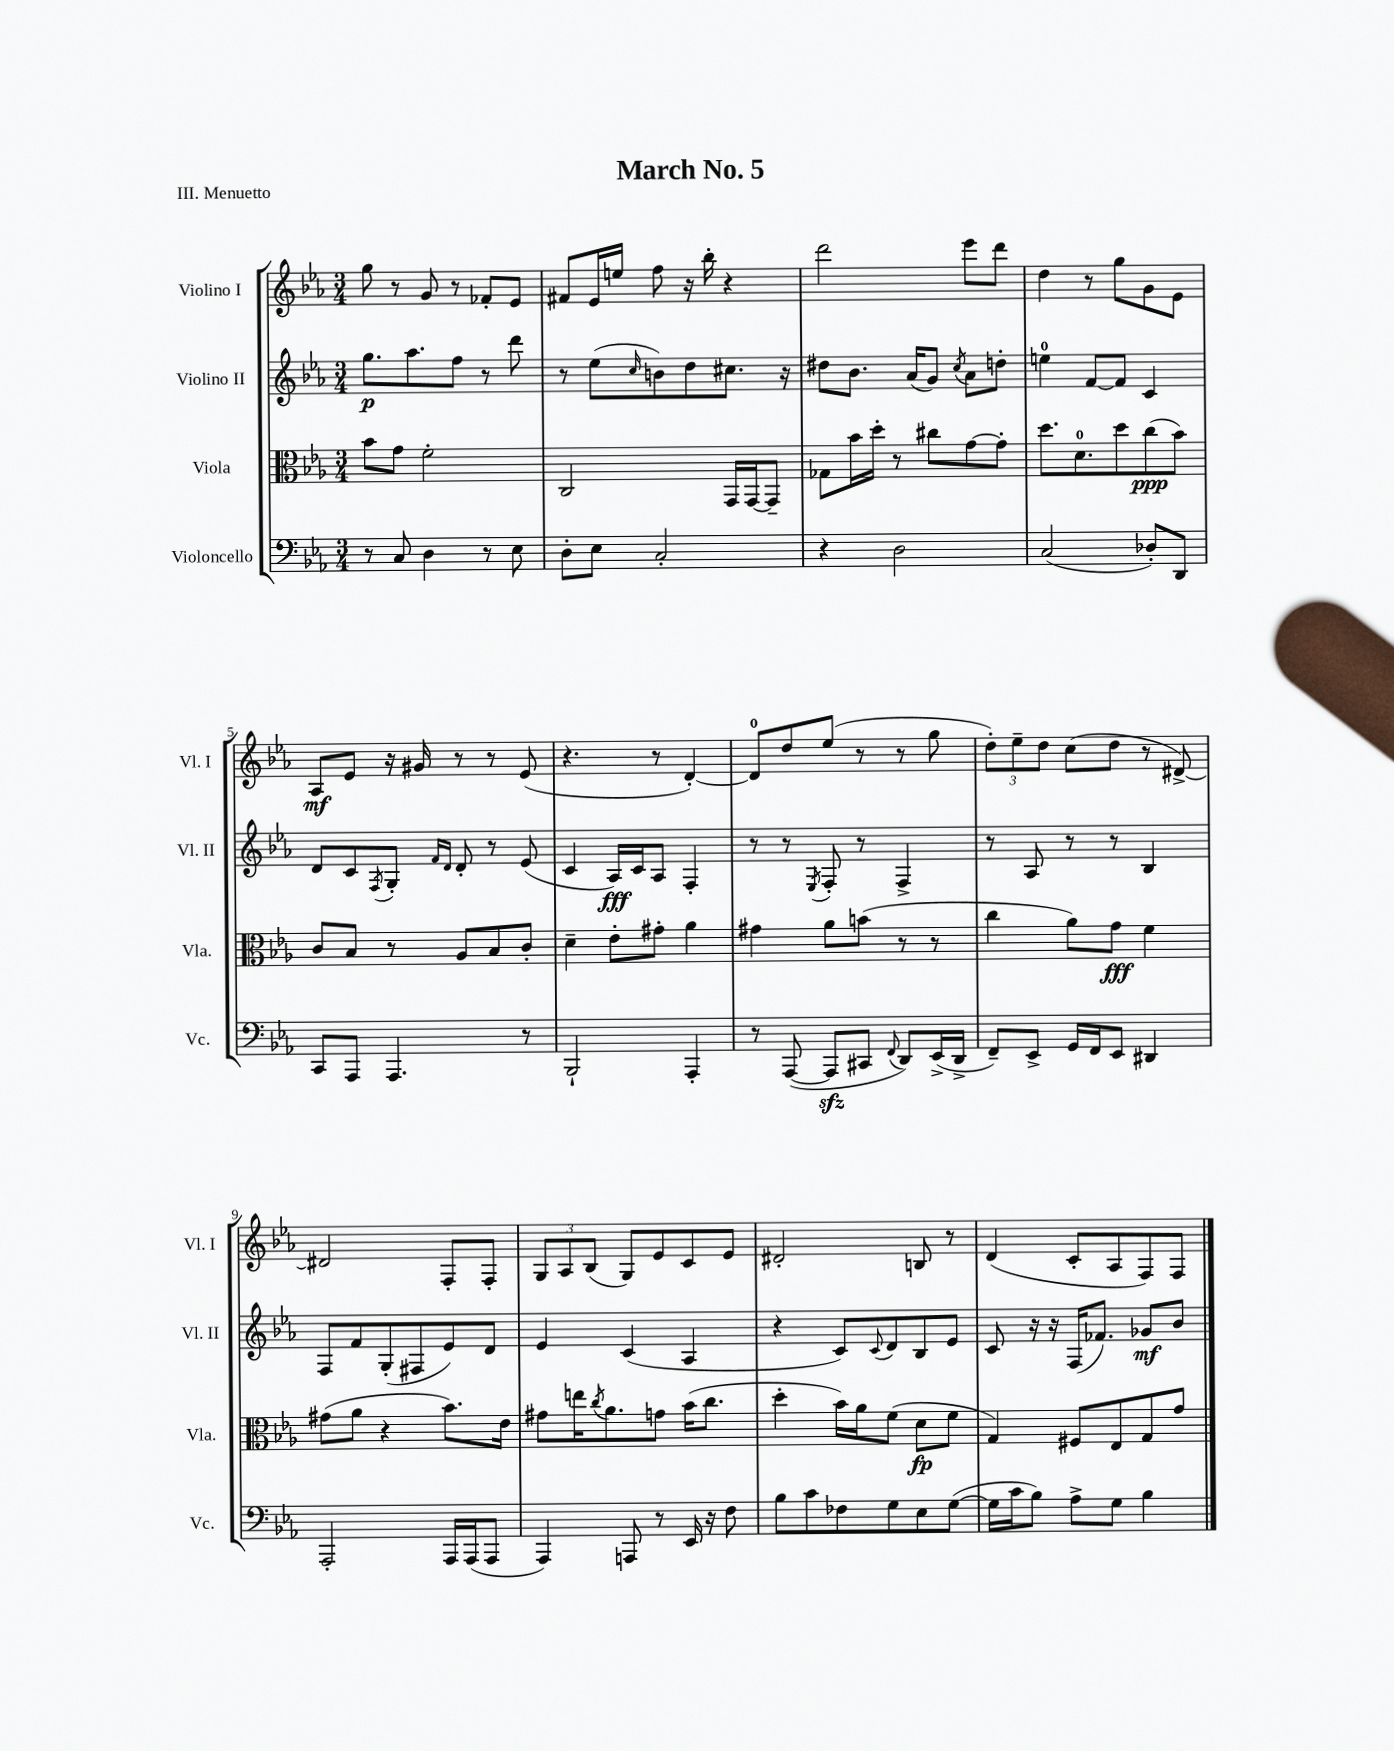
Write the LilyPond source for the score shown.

\header { title = "March No. 5" piece = "III. Menuetto" }
<<
\new StaffGroup <<
\new Staff = "s0" \with { instrumentName = "Violino I" shortInstrumentName = "Vl. I" } {
    \clef treble \key ees \major \numericTimeSignature \time 3/4
    g''8 r8 g'8 r8 fes'8-. ees'8 |
    fis'8 ees'16 e''16 f''8 r16 bes''16-. r4 |
    d'''2 ees'''8 d'''8 |
    d''4 r8 g''8 g'8 ees'8 |
    aes8\mf ees'8 r16 gis'16 r8 r8 ees'8( |
    r4. r8 d'4~-.) |
    d'8-0 d''8 ees''8( r8 r8 g''8 |
    \tuplet 3/2 { d''8-.) ees''8-- d''8 } c''8( d''8 r8 dis'8~->) |
    dis'2 f8-. f8-. |
    \tuplet 3/2 { g8 aes8 bes8( } g8) ees'8 c'8 ees'8 |
    dis'2-. b8 r8 |
    d'4( c'8-. aes8 f8) f8 \bar "|." |
}
\new Staff = "s1" \with { instrumentName = "Violino II" shortInstrumentName = "Vl. II" } {
    \clef treble \key ees \major \numericTimeSignature \time 3/4
    g''8.\p aes''8. f''8 r8 d'''8 |
    r8 ees''8( \grace { c''16 } b'8) d''8 cis''8. r16 |
    dis''8 bes'8. aes'16( g'8) \acciaccatura { c''8 } aes'8 d''8-. |
    e''4-0 f'8~ f'8 c'4 |
    d'8 c'8 \acciaccatura { f8 } g8-. \grace { f'16 d'16 } d'8-. r8 ees'8( |
    c'4 aes16\fff) c'16 aes8 f4-. |
    r8 r8 \acciaccatura { ees8 } f8-. r8 f4-> |
    r8 aes8 r8 r8 bes4 |
    f8 f'8 g8-.( fis8 ees'8) d'8 |
    ees'4 c'4( aes4 |
    r4 c'8) \appoggiatura { c'8 } d'8 bes8 ees'8 |
    c'8 r16 r16 f16( fes'8.) ges'8\mf bes'8 \bar "|." |
}
\new Staff = "s2" \with { instrumentName = "Viola" shortInstrumentName = "Vla." } {
    \clef alto \key ees \major \numericTimeSignature \time 3/4
    bes'8 g'8 f'2-. |
    c2 g,16 g,16~ g,8-- |
    ges8 bes'16 d''16-. r8 cis''8 g'8~ g'8-. |
    d''8. d'8.-0 d''8 c''8\ppp( bes'8) |
    c'8 bes8 r8 aes8 bes8 c'8-. |
    d'4-- ees'8-. gis'8-. aes'4 |
    gis'4 aes'8 b'8( r8 r8 |
    c''4 aes'8) g'8\fff f'4 |
    gis'8( aes'8 r4 bes'8.) ees'16 |
    gis'8 e''16 \acciaccatura { c''8 } aes'8. g'8 bes'16( c''8. |
    d''4-. bes'16) aes'16 f'8( d'8\fp f'8 |
    g4) fis8 ees8 g8 g'8 \bar "|." |
}
\new Staff = "s3" \with { instrumentName = "Violoncello" shortInstrumentName = "Vc." } {
    \clef bass \key ees \major \numericTimeSignature \time 3/4
    r8 c8 d4 r8 ees8 |
    d8-. ees8 c2-. |
    r4 d2 |
    c2( des8-.) d,8 |
    c,8 aes,,8 aes,,4. r8 |
    bes,,2-! aes,,4-. |
    r8 aes,,8~( aes,,8\sfz cis,8 \appoggiatura { f,8 } d,8) ees,16->( d,16-> |
    f,8--) ees,8-> g,16 f,16 ees,8 dis,4 |
    aes,,2-. aes,,16 aes,,16( aes,,8 |
    aes,,4) a,,8 r8 ees,16 r16 f8 |
    bes8 c'8 fes8 g8 ees8 g8~( |
    g16 c'16 bes8) aes8-> g8 bes4 \bar "|." |
}
>>
>>
